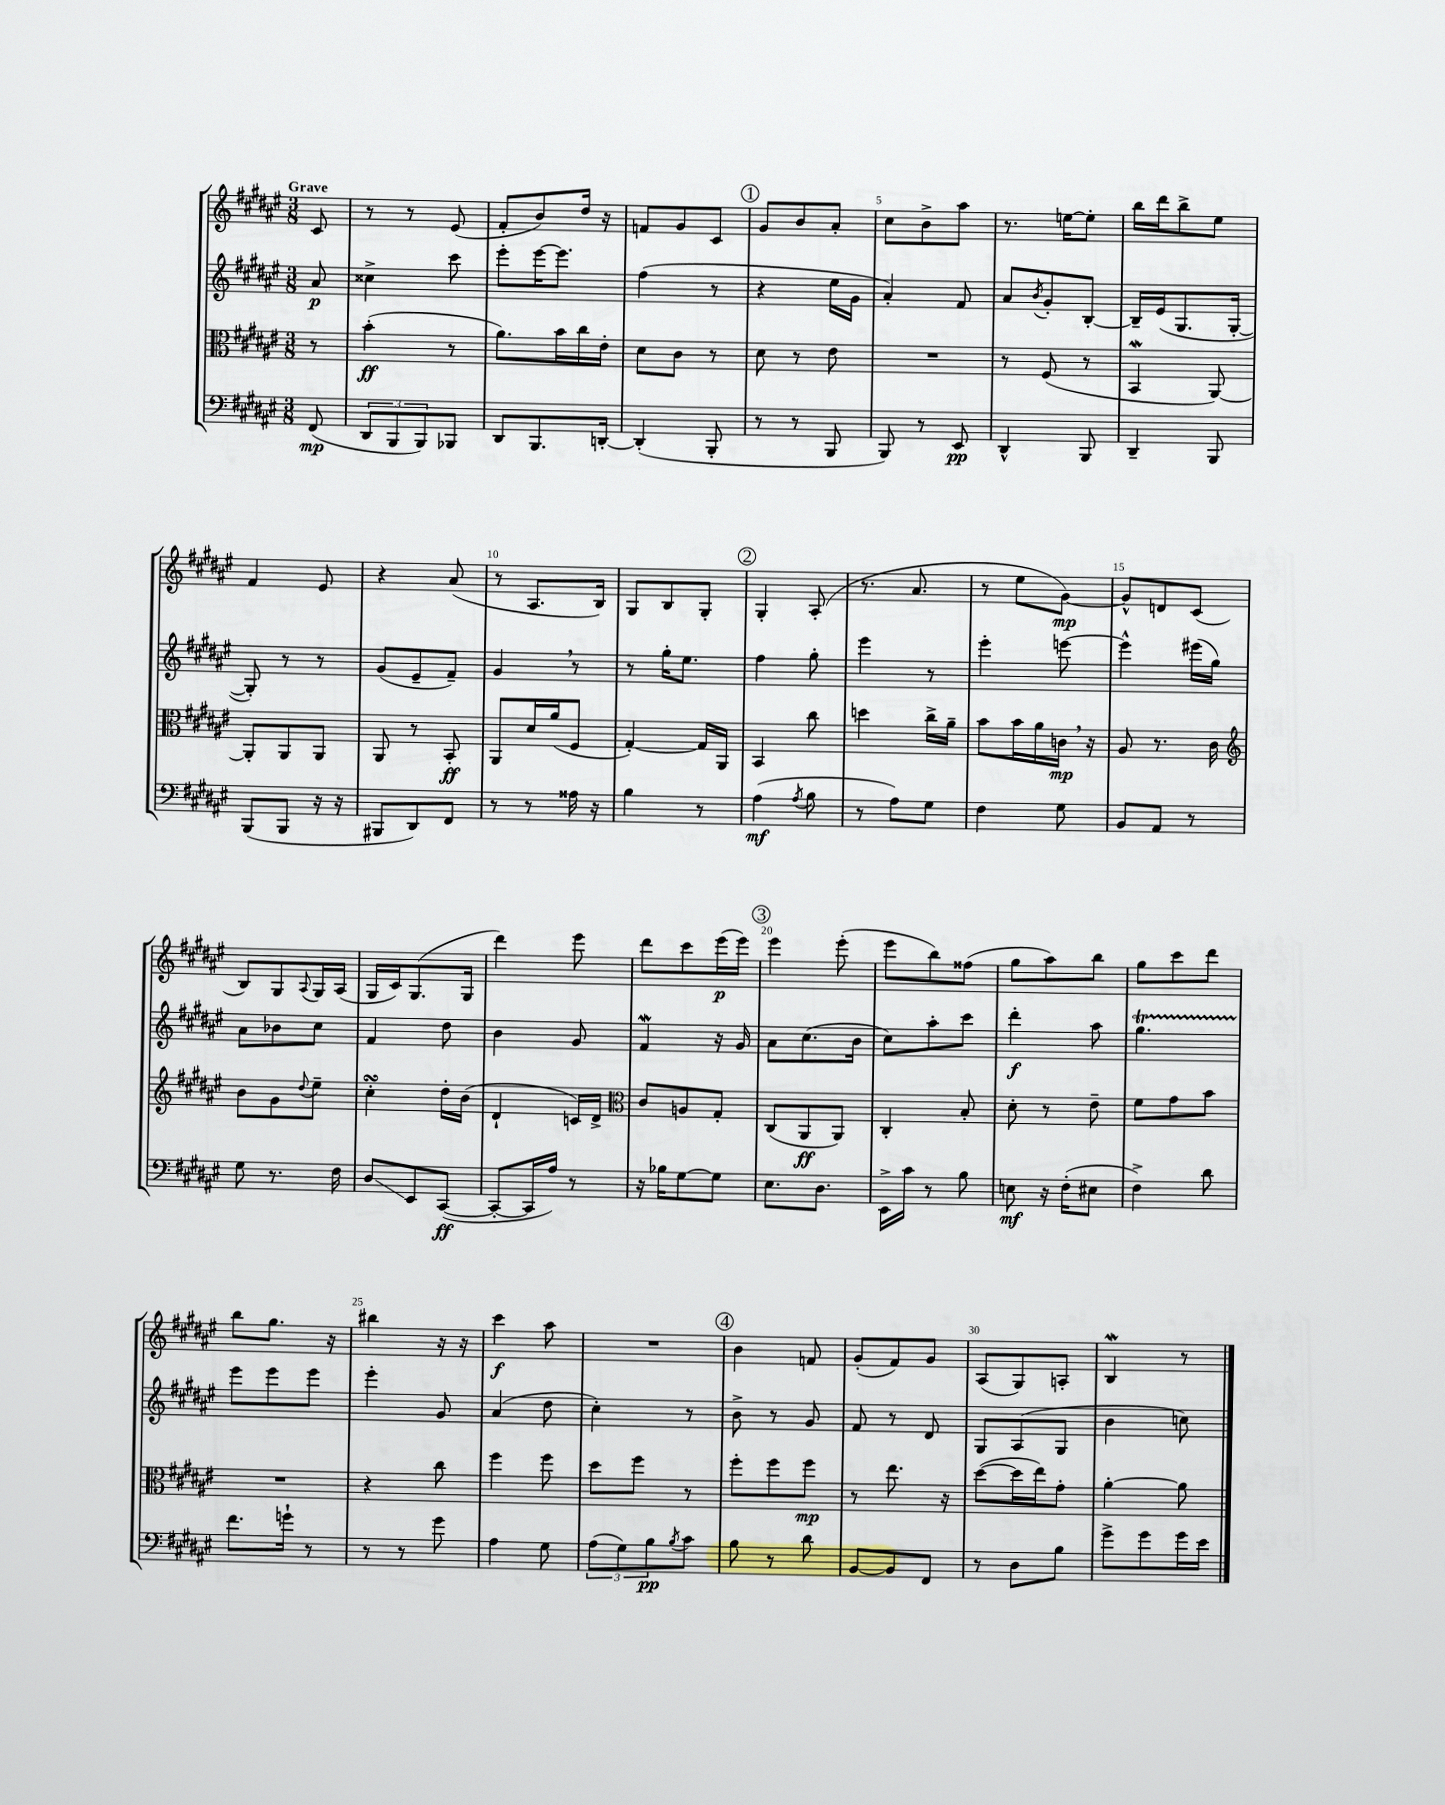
<<
\new StaffGroup <<
\new Staff = "s0" {
    \clef treble \key fis \major \numericTimeSignature \time 3/8 \partial 8 \tempo "Grave"
    cis'8 |
    r8 r8 eis'8( |
    fis'8-. b'8) dis''16 r16 |
    f'8 gis'8 cis'8 |
    \mark \markup { \circle "1" } gis'8 b'8 ais'8-. |
    cis''8 b'8-> ais''8 |
    r8. e''16~ e''8-. |
    b''16 dis'''16 b''8-> eis''8 |
    fis'4 eis'8 |
    r4 ais'8( |
    r8 ais8. b16) |
    gis8 b8 gis8-. |
    \mark \markup { \circle "2" } gis4-. ais8-.( |
    r8. ais'8. |
    r8 eis''8 gis'8~\mp) |
    gis'8-^ d'8 cis'8( |
    b8) gis8 \appoggiatura { ais8 } gis16 ais16( |
    gis16 cis'16) gis8.( gis16 |
    dis'''4) eis'''8 |
    dis'''8 cis'''8 eis'''16\p( eis'''16) |
    \mark \markup { \circle "3" } eis'''4 eis'''8-.( |
    eis'''8 b''8) fisis''8( |
    gis''8 ais''8) b''8 |
    gis''8 cis'''8 dis'''8 |
    b''8 gis''8. r16 |
    bis''4 r16 r16 |
    cis'''4\f ais''8 |
    R4. |
    \mark \markup { \circle "4" } b'4 f'8 |
    gis'8-.( fis'8) gis'8 |
    ais8( gis8) a8-. |
    b4\mordent r8 \bar "|." |
}
\new Staff = "s1" {
    \clef treble \key fis \major \numericTimeSignature \time 3/8 \partial 8
    ais'8\p |
    cisis''4-> cis'''8 |
    eis'''8-. eis'''16~ eis'''8. |
    fis''4( r8 |
    \mark \markup { \circle "1" } r4 eis''16 gis'16 |
    ais'4-.) fis'8 |
    ais'8 \acciaccatura { b'8 } gis'8-. b8~-. |
    b16-- eis'16( gis8. gis16~-. |
    gis8-.) r8 r8 |
    gis'8( eis'8-- fis'8--) |
    gis'4 \breathe r8 |
    r8 gis''16-. eis''8. |
    \mark \markup { \circle "2" } fis''4 gis''8-. |
    eis'''4 r8 |
    eis'''4-. e'''8~ |
    e'''4-^ eis'''16( gis''16) |
    ais'8 bes'8 cis''8 |
    fis'4 dis''8 |
    b'4 gis'8 |
    fis'4\mordent r16 gis'16 |
    \mark \markup { \circle "3" } ais'8 cis''8.( b'16 |
    cis''8) ais''8-. cis'''8 |
    dis'''4-.\f ais''8 |
    gis''4.\startTrillSpan |
    eis'''8\stopTrillSpan eis'''8 eis'''8 |
    eis'''4-. gis'8 |
    ais'4( dis''8 |
    cis''4-.) r8 |
    \mark \markup { \circle "4" } b'8-> r8 gis'8 |
    fis'8 r8 dis'8 |
    gis8 ais8( gis8 |
    b'4 c''8) \bar "|." |
}
\new Staff = "s2" {
    \clef alto \key fis \major \numericTimeSignature \time 3/8 \partial 8
    r8 |
    b'4-.\ff( r8 |
    ais'8.) b'16 cis''16 eis'16-. |
    dis'8 cis'8 r8 |
    \mark \markup { \circle "1" } dis'8 r8 eis'8 |
    R4. |
    r8 fis8( r8 |
    b,4\mordent ais,8~) |
    ais,8-. ais,8 ais,8 |
    ais,8 r8 b,8-.\ff |
    ais,8 dis'16 ais'16( fis8 |
    gis4~-.) gis16 ais,16 |
    \mark \markup { \circle "2" } b,4 cis''8 |
    d''4 cis''16-> ais'16-- |
    b'8 b'16 ais'16 c'16\mp \breathe r16 |
    ais8 r8. cis'16 |
    \clef treble b'8 gis'8 \appoggiatura { dis''8 } eis''8-- |
    cis''4-.\turn dis''16-. b'16( |
    dis'4-! c'16) dis'16-> |
    \clef alto cis'8 a8 gis8-. |
    \mark \markup { \circle "3" } cis8( ais,8\ff ais,8) |
    cis4-. b8-. |
    dis'8-. r8 eis'8-- |
    fis'8 gis'8 b'8 |
    R4. |
    r4 cis''8 |
    fis''4 fis''8 |
    dis''8 fis''8 r8 |
    \mark \markup { \circle "4" } fis''8-. fis''8 fis''8\mp |
    r8 eis''8. r16 |
    dis''8~( dis''16 eis''16) gis'8-. |
    ais'4~-. ais'8 \bar "|." |
}
\new Staff = "s3" {
    \clef bass \key fis \major \numericTimeSignature \time 3/8 \partial 8
    fis,8\mp( |
    \tuplet 3/2 { dis,8 b,,8 b,,8) } bes,,8 |
    dis,8 b,,8. d,16~-. |
    d,4-.( b,,8-. |
    \mark \markup { \circle "1" } r8 r8 b,,8 |
    b,,8) r8 eis,8\pp |
    dis,4-^ b,,8 |
    dis,4-- b,,8 |
    b,,8( b,,8 r16 r16 |
    bis,,8 dis,8) fis,8 |
    r8 r8 aisis16 r16 |
    b4 r8 |
    \mark \markup { \circle "2" } ais4\mf( \acciaccatura { ais8 } b8 |
    r8 ais8) gis8 |
    fis4 gis8 |
    b,8 ais,8 r8 |
    gis8 r8. fis16 |
    dis8\glissando eis,8 cis,8~\ff( |
    cis,8~-. cis,16 ais16) r8 |
    r16 bes16 gis8~ gis8 |
    \mark \markup { \circle "3" } eis8. dis8. |
    eis,16-> cis'16 r8 b8 |
    e8\mf r16 fis16-.( eis8 |
    fis4->) dis'8 |
    fis'8. g'16-! r8 |
    r8 r8 gis'8 |
    ais4 gis8 |
    \tuplet 3/2 { ais8( gis8) b8\pp } \acciaccatura { b8 } cis'8 |
    \mark \markup { \circle "4" } b8 r8 dis'8 |
    b,8~ b,8 fis,8 |
    r8 dis8 b8 |
    gis'8-> gis'8 gis'16 eis'16 \bar "|." |
}
>>
>>
\layout { \context { \Score \override BarNumber.break-visibility = ##(#f #t #t) barNumberVisibility = #(every-nth-bar-number-visible 5) } }
